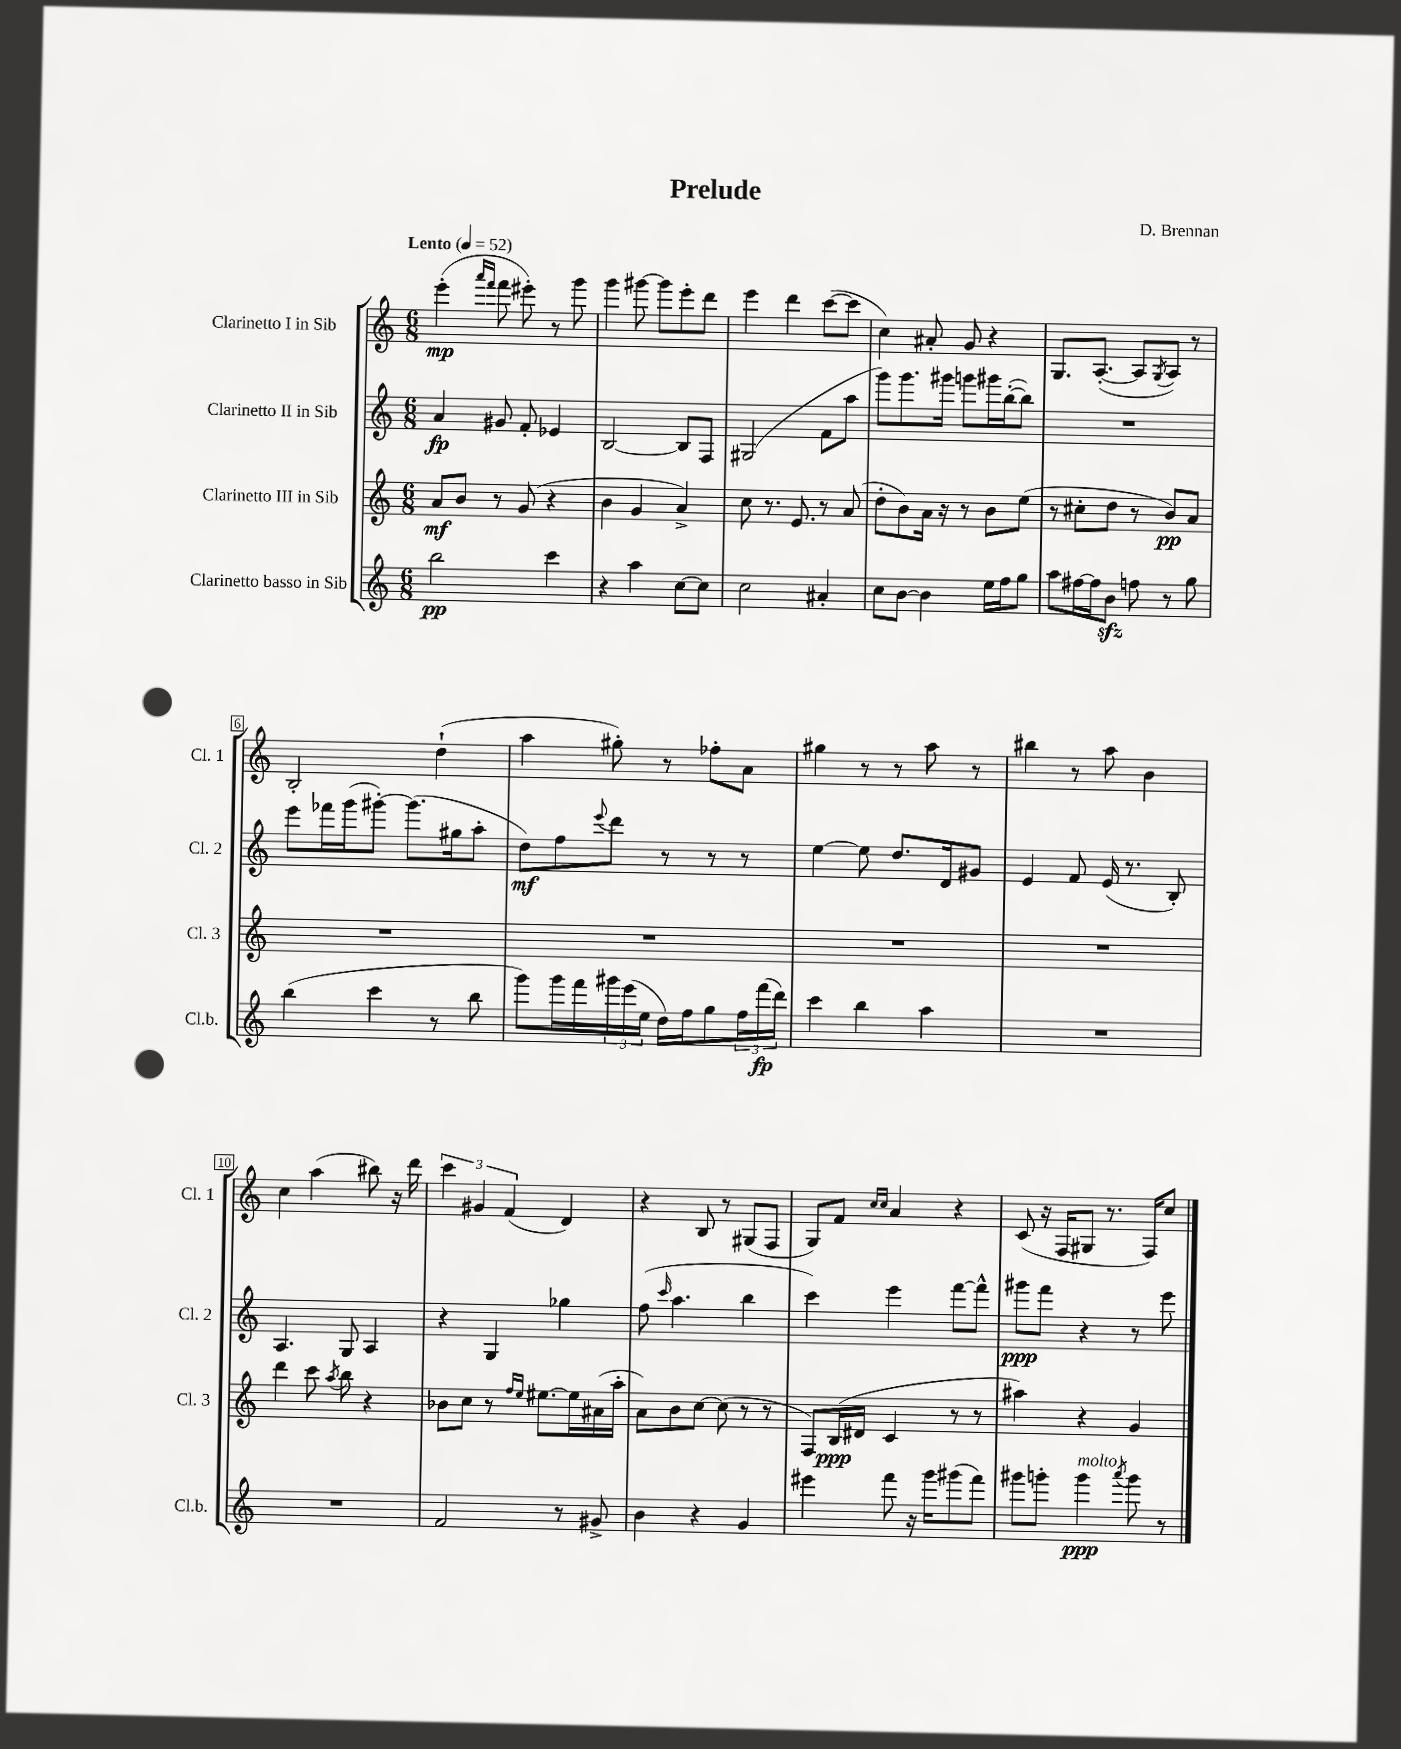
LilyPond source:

\header { title = "Prelude" composer = "D. Brennan" }
<<
\new StaffGroup <<
\new Staff = "s0" \with { instrumentName = "Clarinetto I in Sib" shortInstrumentName = "Cl. 1" } {
    \clef treble \key c \major \numericTimeSignature \time 6/8 \tempo "Lento" 4 = 52
    e'''4-.\mp( \grace { a'''16 f'''16 } f'''8 eis'''8-.) r8 g'''8 |
    g'''4 gis'''8~ gis'''8 e'''8-. d'''8 |
    e'''4 d'''4 c'''8~( c'''8 |
    c''4) ais'8-. g'8 r4 |
    g8. a8.~-.( a8 \acciaccatura { g8 } a8) r8 |
    b2-. d''4-!( |
    a''4 gis''8-.) r8 fes''8-. a'8 |
    gis''4 r8 r8 a''8 r8 |
    bis''4 r8 a''8 b'4 |
    c''4 a''4( bis''8) r16 d'''16 |
    \tuplet 3/2 { c'''4 gis'4 f'4( } d'4) |
    r4 b8 r8 gis8( f8 |
    g8) f'8 \grace { c''16 c''16 } a'4 r4 |
    c'8( r16 f16 gis8 r8. f16) c''8 \bar "|." |
}
\new Staff = "s1" \with { instrumentName = "Clarinetto II in Sib" shortInstrumentName = "Cl. 2" } {
    \clef treble \key c \major \numericTimeSignature \time 6/8
    a'4\fp gis'8 f'8-. ees'4 |
    b2~ b8 f8 |
    gis2( f'8 a''8 |
    g'''8) g'''8. gis'''16 g'''8 gis'''16 b''16~-.( b''8) |
    R2. |
    e'''8 fes'''16 g'''16( gis'''8~-.) gis'''8.( gis''16 a''8-. |
    d''8\mf) f''8 \appoggiatura { e'''8 } d'''8 r8 r8 r8 |
    e''4~ e''8 d''8. d'16 gis'8 |
    e'4 f'8 e'16( r8. b8-.) |
    a4. g8 a4 |
    r4 g4 ges''4 |
    f''8( \grace { c'''16 } a''4. b''4 |
    c'''4) e'''4 f'''8~ f'''8-^ |
    gis'''8\ppp f'''8 r4 r8 e'''8 \bar "|." |
}
\new Staff = "s2" \with { instrumentName = "Clarinetto III in Sib" shortInstrumentName = "Cl. 3" } {
    \clef treble \key c \major \numericTimeSignature \time 6/8
    a'8\mf b'8 r8 g'8( r4 |
    b'4 g'4 a'4->) |
    c''8 r8. e'8. r8 a'8( |
    d''8-. b'8) a'16 r16 r8 b'8 e''8( |
    r8 cis''8-. d''8 r8 b'8\pp) a'8 |
    R2. |
    R2. |
    R2. |
    R2. |
    d'''4 c'''8 \acciaccatura { a''8 } b''8 r4 |
    bes'8 c''8 r8 \grace { f''16 e''16 } eis''8.~ eis''16 ais'16( a''16-. |
    a'8) b'8 c''8~ c''8( r8 r8 |
    f8) b16\ppp( dis'16 c'4 r8 r8 |
    ais''4) r4 g'4 \bar "|." |
}
\new Staff = "s3" \with { instrumentName = "Clarinetto basso in Sib" shortInstrumentName = "Cl.b." } {
    \clef treble \key c \major \numericTimeSignature \time 6/8
    b''2\pp c'''4 |
    r4 a''4 c''8~ c''8 |
    c''2 ais'4-. |
    c''8 b'8~ b'4 e''16 f''16 g''8 |
    a''8 fis''16~ fis''16 b'8\sfz f''8 r8 g''8 |
    b''4( c'''4 r8 b''8 |
    g'''8) g'''16 f'''16 \tuplet 3/2 { gis'''16 e'''16( e''16 } d''16) f''16 g''8 \tuplet 3/2 { f''16 f'''16\fp( d'''16) } |
    c'''4 b''4 a''4 |
    R2. |
    R2. |
    f'2 r8 gis'8-> |
    b'4 r4 g'4 |
    eis'''4 f'''8 r16 g'''16 gis'''8( f'''8) |
    gis'''8 g'''8-. g'''4\ppp^\markup { \italic "molto" } \acciaccatura { a'''8 } g'''8 r8 \bar "|." |
}
>>
>>
\layout { \context { \Score \override BarNumber.stencil = #(make-stencil-boxer 0.1 0.3 ly:text-interface::print) } }
